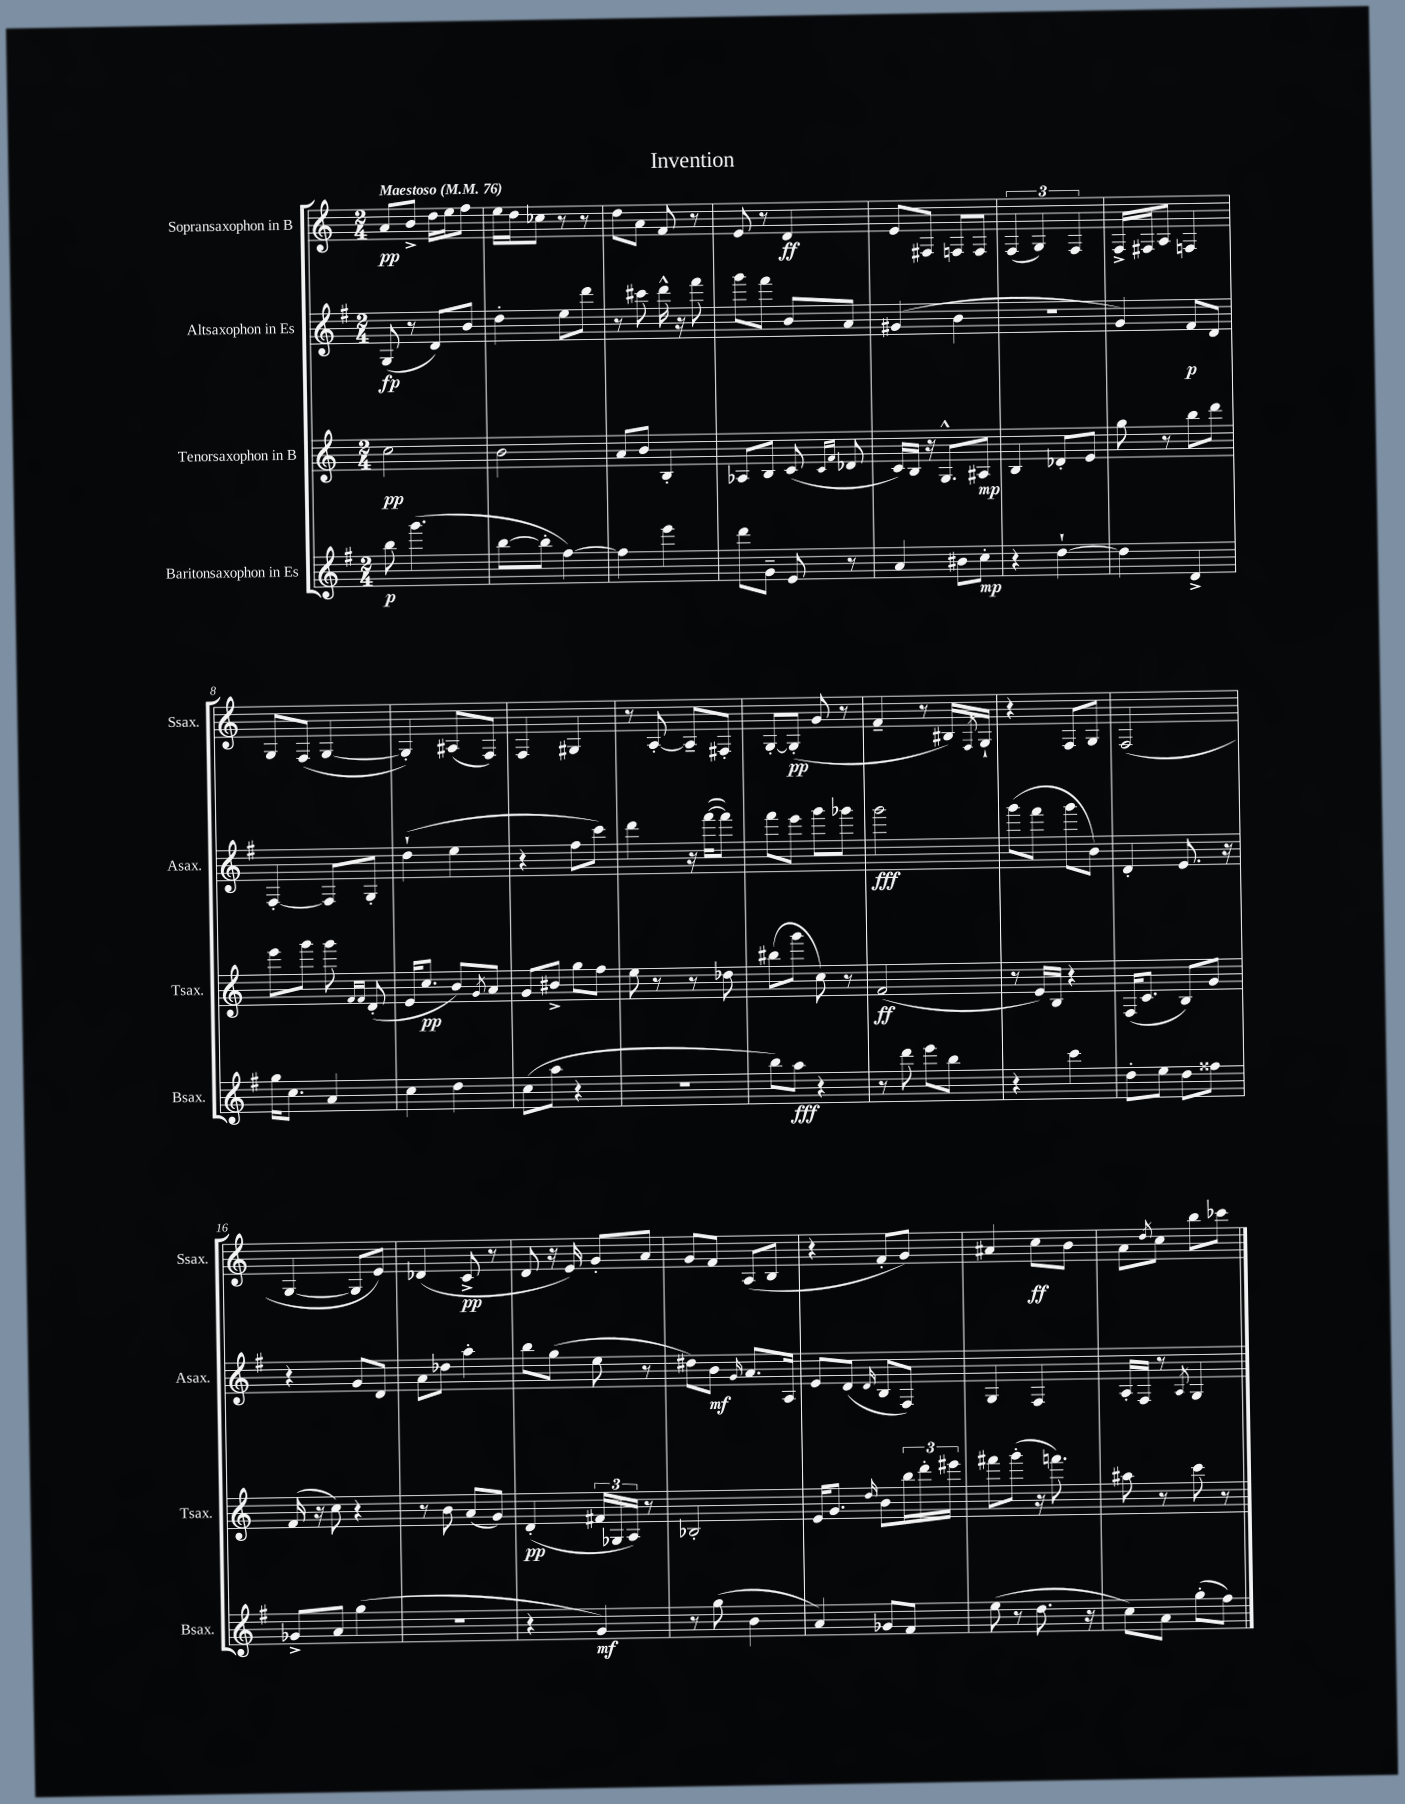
\header { title = "Invention" }
<<
\new StaffGroup <<
\new Staff = "s0" \with { instrumentName = "Sopransaxophon in B" shortInstrumentName = "Ssax." } {
    \clef treble \key c \major \numericTimeSignature \time 2/4 \tempo "Maestoso" 4 = 76
    a'8\pp b'8-> d''16 e''16 f''8 |
    e''16 d''16 ces''8 r8 r8 |
    d''8 a'8 f'8 r8 |
    e'8 r8 d'4\ff |
    e'8 fis8 f8 f8 |
    \tuplet 3/2 { f4( g4) f4 } |
    f16-> fis16 a8 f4 |
    g8 f8( g4~ |
    g4-.) ais8( f8) |
    f4 gis4 |
    r8 a8~-. a8-- fis8-. |
    g8~-. g8-.\pp( g'8 r8 |
    f'4-- r8 bis16) \acciaccatura { f8 } g16-! |
    r4 f8 g8 |
    f2( |
    g4~ g8 e'8) |
    des'4( c'8->\pp r8 |
    d'8 r16 e'16) g'8-. a'8 |
    g'8 f'8 a8( b8 |
    r4 f'8-. g'8) |
    ais'4 c''8\ff b'8 |
    a'8 \acciaccatura { d''8 } c''8 b''8 ces'''8 \bar "|." |
}
\new Staff = "s1" \with { instrumentName = "Altsaxophon in Es" shortInstrumentName = "Asax." } {
    \clef treble \key g \major \numericTimeSignature \time 2/4
    g8\fp( r8 d'8) b'8 |
    d''4-. e''8 d'''8 |
    r8 cis'''8 d'''16-^ r16 fis'''8 |
    g'''8 fis'''8 b'8 a'8 |
    gis'4( b'4 |
    r2 |
    g'4) fis'8\p d'8 |
    fis4~-. fis8 g8-. |
    d''4-!( e''4 |
    r4 fis''8 c'''8) |
    d'''4 r16 fis'''16~( fis'''8) |
    fis'''8 e'''8 g'''8 ges'''8 |
    g'''2\fff |
    g'''8( fis'''8 g'''8 b'8) |
    d'4-. e'8. r16 |
    r4 g'8 d'8 |
    a'8 des''8 a''4-. |
    b''8 g''8( e''8 r8 |
    dis''8) b'8\mf \grace { g'16 } a'8. a16 |
    e'8 d'8( \grace { d'16 } b8 fis8) |
    g4 fis4 |
    a16-. fis16 r8 \acciaccatura { a8 } g4 \bar "|." |
}
\new Staff = "s2" \with { instrumentName = "Tenorsaxophon in B" shortInstrumentName = "Tsax." } {
    \clef treble \key c \major \numericTimeSignature \time 2/4
    c''2\pp |
    b'2 |
    a'8 b'8 b4-. |
    aes8 b8 c'8( \grace { c'16 f'16 } des'8 |
    c'16) b16 r16 g8.-^ ais8\mp |
    b4 des'8-. e'8 |
    g''8 r8 b''8 d'''8 |
    e'''8 g'''8 g'''8 \grace { f'16 f'16 } d'8-.( |
    e'16 c''8.\pp b'8) \acciaccatura { g'8 } a'8 |
    g'8 bis'8-> g''8 f''8 |
    e''8 r8 r8 des''8 |
    bis''8( g'''8 c''8) r8 |
    f'2\ff( |
    r8 e'16) b16 r4 |
    f16( c'8. b8) g'8 |
    f'16( r16 c''8) r4 |
    r8 b'8 a'8( g'8) |
    d'4-.\pp( \tuplet 3/2 { fis'16 ges16 a16) } r8 |
    bes2-. |
    e'16 g'8. \grace { d''16 } b'8 \tuplet 3/2 { b''16 d'''16-. eis'''16 } |
    fis'''8 g'''8-.( r16 f'''8.) |
    ais''8 r8 c'''8 r8 \bar "|." |
}
\new Staff = "s3" \with { instrumentName = "Baritonsaxophon in Es" shortInstrumentName = "Bsax." } {
    \clef treble \key g \major \numericTimeSignature \time 2/4
    b''8\p g'''4.( |
    b''8~ b''8-. fis''4~) |
    fis''4 e'''4 |
    d'''8 g'8-- e'8 r8 |
    a'4 bis'8 c''8-.\mp |
    r4 d''4~-! |
    d''4 d'4-> |
    g''16 c''8. a'4 |
    c''4 d''4 |
    c''8( a''8 r4 |
    r2 |
    b''8) a''8\fff r4 |
    r8 d'''8 e'''8 b''8 |
    r4 c'''4 |
    d''8-. e''8 d''8 fisis''8 |
    ges'8-> a'8 g''4( |
    R2 |
    r4 g'4\mf) |
    r8 g''8( b'4 |
    a'4) ges'8 fis'8 |
    e''8( r8 d''8. r16 |
    c''8) a'8 g''8-.( fis''8) \bar "|." |
}
>>
>>
